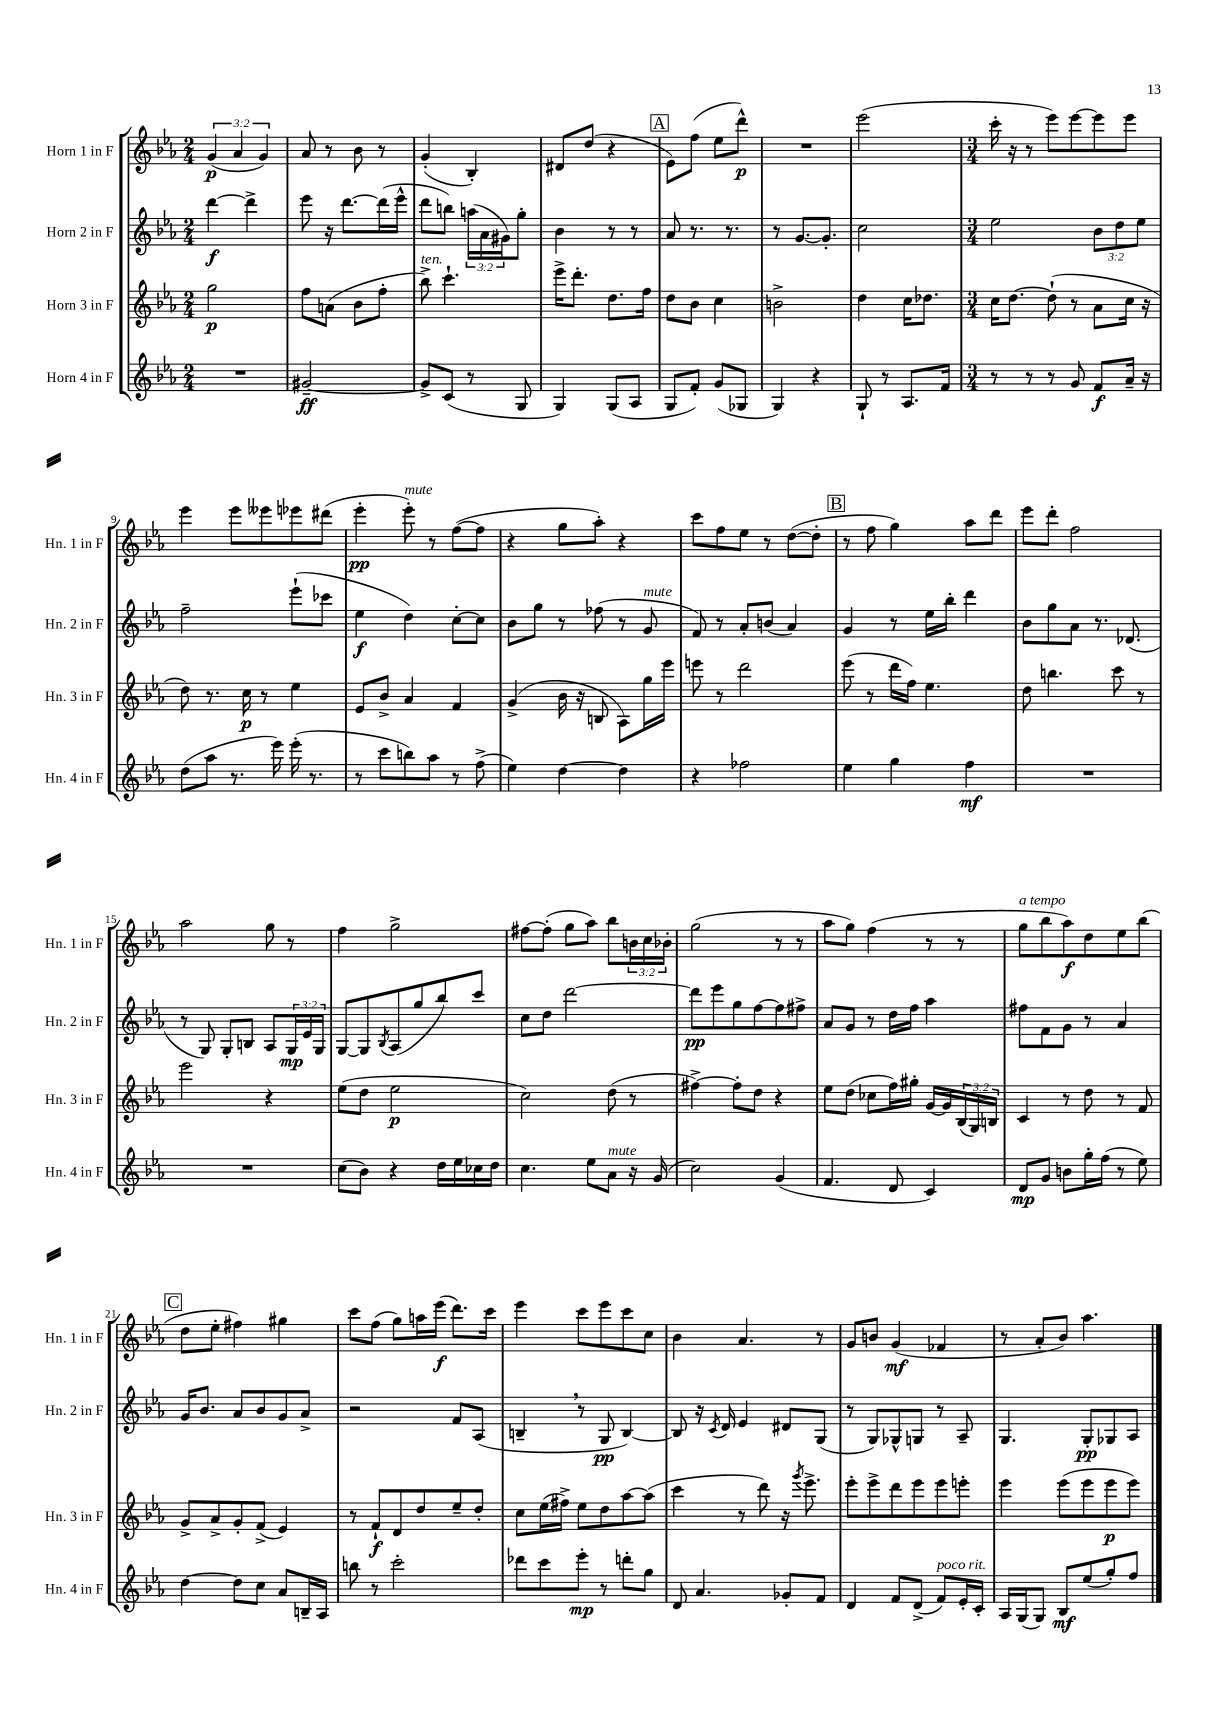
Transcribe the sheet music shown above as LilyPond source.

<<
\new StaffGroup <<
\new Staff = "s0" \with { instrumentName = "Horn 1 in F" shortInstrumentName = "Hn. 1 in F" } {
    \clef treble \key ees \major \numericTimeSignature \time 2/4 \override Staff.TupletNumber.text = #tuplet-number::calc-fraction-text
    \tuplet 3/2 { g'4\p( aes'4 g'4) } |
    aes'8 r8 bes'8 r8 |
    g'4-.( bes4-.) |
    dis'8 d''8( r4 |
    \mark \markup { \box "A" } ees'8) f''8( ees''8 d'''8-^\p) |
    R2 |
    ees'''2( |
    \numericTimeSignature \time 3/4 c'''16-. r16 r8 ees'''8) ees'''8~ ees'''8 ees'''8 |
    ees'''4 ees'''8 eeses'''8 ees'''8 dis'''8( |
    ees'''4-.\pp ees'''8-.^\markup { \italic "mute" }) r8 f''8~( f''8 |
    r4 g''8 aes''8-.) r4 |
    c'''8 f''8 ees''8 r8 d''8~( d''8-. |
    \mark \markup { \box "B" } r8 f''8 g''4) aes''8 d'''8 |
    ees'''8 d'''8-. f''2 |
    aes''2 g''8 r8 |
    f''4 g''2-> |
    fis''8~ fis''8-.( g''8 aes''8) bes''8 \tuplet 3/2 { b'16 c''16 bes'16-. } |
    g''2( r8 r8 |
    aes''8 g''8) f''4( r8 r8 |
    g''8^\markup { \italic "a tempo" } bes''8 aes''8\f) d''8 ees''8 bes''8( |
    \mark \markup { \box "C" } d''8 ees''8-. fis''4) gis''4 |
    c'''8 f''8( g''8) a''16 ees'''16\f( d'''8.) c'''16 |
    ees'''4 c'''8 ees'''8 c'''8 c''8 |
    bes'4 aes'4. r8 |
    g'8 b'8 g'4\mf( fes'4 |
    r8 aes'8-. bes'8) aes''4. \bar "|." |
}
\new Staff = "s1" \with { instrumentName = "Horn 2 in F" shortInstrumentName = "Hn. 2 in F" } {
    \clef treble \key ees \major \numericTimeSignature \time 2/4 \override Staff.TupletNumber.text = #tuplet-number::calc-fraction-text
    d'''4~\f d'''4-> |
    ees'''8 r16 d'''8.~ d'''16( ees'''16-^ |
    d'''8 b''8) \tuplet 3/2 { a''16( aes'16 gis'16) } g''8-. |
    bes'4 r8 r8 |
    \mark \markup { \box "A" } aes'8 r8. r8. |
    r8 g'8.~ g'8.-. |
    c''2 |
    \numericTimeSignature \time 3/4 ees''2 \tuplet 3/2 { bes'8 d''8 ees''8 } |
    f''2-- ees'''8-!( ces'''8 |
    ees''4\f d''4) c''8~-. c''8 |
    bes'8 g''8 r8 fes''8( r8 g'8^\markup { \italic "mute" } |
    f'8) r8 aes'8-. b'8( aes'4) |
    \mark \markup { \box "B" } g'4 r8 ees''16 bes''16-. d'''4 |
    bes'8 g''8 aes'8 r8. des'8.( |
    r8 g8) g8-. b8 aes8 \tuplet 3/2 { g16\mp ees'16 g16 } |
    g8~ g8 \acciaccatura { bes8 } aes8( g''8 bes''8) c'''8 |
    c''8 d''8 d'''2~ |
    d'''8\pp ees'''8 g''8 f''8~ f''8 fis''8-> |
    aes'8 g'8 r8 d''16 f''16 aes''4 |
    fis''8 f'8 g'8 r8 aes'4 |
    \mark \markup { \box "C" } g'16 bes'8. aes'8 bes'8 g'8 aes'8-> |
    r2 f'8 aes8( |
    b4-- \breathe r8 g8\pp b4~) |
    b8 r16 \acciaccatura { c'8 } d'16 ees'4 dis'8 g8( |
    r8 g8) ges8-^ g8 r8 aes8-- |
    g4. g8-.\pp ges8 aes8 \bar "|." |
}
\new Staff = "s2" \with { instrumentName = "Horn 3 in F" shortInstrumentName = "Hn. 3 in F" } {
    \clef treble \key ees \major \numericTimeSignature \time 2/4 \override Staff.TupletNumber.text = #tuplet-number::calc-fraction-text
    g''2\p |
    f''8 a'8( bes'8 f''8-. |
    bes''8->^\markup { \italic "ten." }) c'''4.-! |
    ees'''16-> d'''8.-. d''8. f''16 |
    \mark \markup { \box "A" } d''8 bes'8 c''4 |
    b'2-> |
    d''4 c''16 des''8. |
    \numericTimeSignature \time 3/4 c''16 d''8.~ d''8-!( r8 aes'8 c''16 r16 |
    d''8) r8. c''16\p r8 ees''4 |
    ees'8 bes'8-> aes'4 f'4 |
    g'4->( bes'16 r16 b8 aes8) g''16 ees'''16 |
    e'''8 r8 d'''2 |
    \mark \markup { \box "B" } ees'''8( r8 d'''16 f''16) ees''4. |
    d''8 b''4. c'''8 r8 |
    ees'''2 r4 |
    ees''8( d''8 ees''2\p |
    c''2) d''8( r8 |
    fis''4~->) fis''8-. d''8 r4 |
    ees''8 d''8( ces''8 f''16) gis''16-. g'16~ g'16 \tuplet 3/2 { bes16( g16) b16 } |
    c'4 r8 d''8 r8 f'8 |
    \mark \markup { \box "C" } g'8-> aes'8-> g'8-. f'8->( ees'4) |
    r8 f'8-!\f d'8 d''8 ees''8-- d''8-. |
    c''8 ees''16( fis''16->) ees''8 d''8 aes''8~ aes''8( |
    c'''4 r8 d'''8) r16 \acciaccatura { g'''8 } ees'''8.-> |
    ees'''8-. ees'''8-> d'''8 ees'''8 ees'''8 e'''8-. |
    ees'''4 ees'''8( ees'''8 ees'''8\p ees'''8) \bar "|." |
}
\new Staff = "s3" \with { instrumentName = "Horn 4 in F" shortInstrumentName = "Hn. 4 in F" } {
    \clef treble \key ees \major \numericTimeSignature \time 2/4
    R2 |
    gis'2~--\ff |
    gis'8-> c'8( r8 g8 |
    g4) g8( aes8 |
    \mark \markup { \box "A" } g8 f'8-.) g'8( ges8 |
    g4) r4 |
    g8-! r8 aes8. f'16 |
    \numericTimeSignature \time 3/4 r8 r8 r8 g'8 f'8\f aes'16-- r16 |
    d''8( aes''8 r8. ees'''16) ees'''16-.( r8. |
    r8 c'''8 b''8) aes''8 r8 f''8->( |
    ees''4) d''4~ d''4 |
    r4 fes''2 |
    \mark \markup { \box "B" } ees''4 g''4 f''4\mf |
    R2. |
    R2. |
    c''8( bes'8) r4 d''16 ees''16 ces''16 d''16 |
    c''4. ees''8 aes'8^\markup { \italic "mute" } r16 g'16( |
    c''2) g'4( |
    f'4. d'8 c'4) |
    d'8\mp g'8 b'8 g''16-. f''16( r8 ees''8) |
    \mark \markup { \box "C" } d''4~ d''8 c''8 aes'8 b16-- aes16 |
    b''8 r8 c'''2-. |
    des'''8 c'''8 ees'''8-.\mp r8 d'''8-. g''8 |
    d'8 aes'4. ges'8-. f'8 |
    d'4 f'8 d'8->( f'8^\markup { \italic "poco rit." }) ees'16-. c'16-. |
    aes16 g16( g8) bes8\mf ees''8( g''8-.) f''8 \bar "|." |
}
>>
>>
